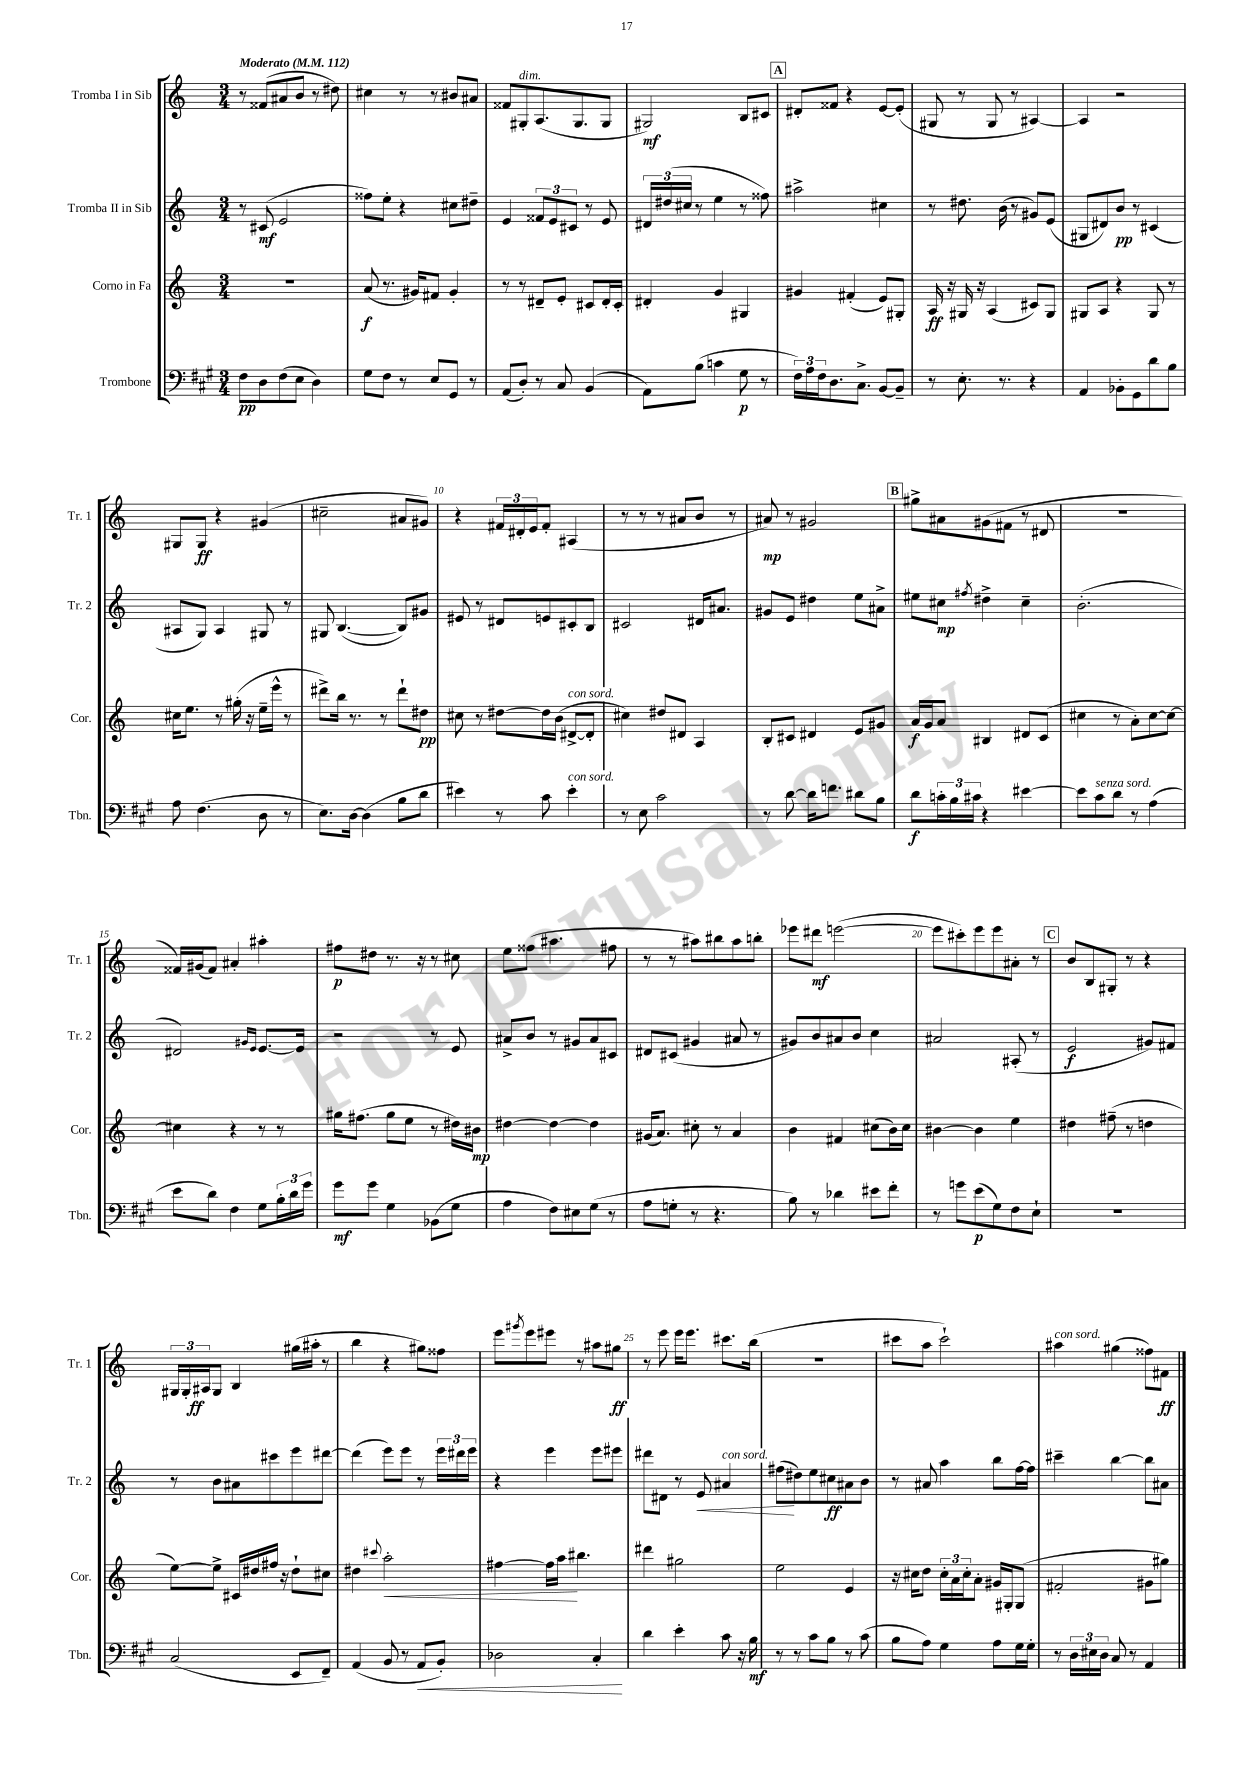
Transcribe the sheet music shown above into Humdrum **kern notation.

**kern	**dynam	**kern	**dynam	**kern	**dynam	**kern	**dynam
*part4	*part4	*part3	*part3	*part2	*part2	*part1	*part1
*staff4	*staff4	*staff3	*staff3	*staff2	*staff2	*staff1	*staff1
*I"Trombone	*	*I"Corno in Fa	*	*I"Tromba II in Sib	*	*I"Tromba I in Sib	*
*I'Tbn.	*	*I'Cor.	*	*I'Tr. 2	*	*I'Tr. 1	*
*clefF4	*	*clefG2	*	*clefG2	*	*clefG2	*
*k[f#c#g#]	*	*k[]	*	*k[]	*	*k[]	*
*M3/4	*	*M3/4	*	*M3/4	*	*M3/4	*
*MM112	*	*MM112	*	*MM112	*	*MM112	*
=1	=1	=1	=1	=1	=1	=1	=1
!	!	!	!	!	!	!LO:TX:a:B:t=Moderato	!
8F#\L	pp	2.r	.	8r	.	8r	.
8D\	.	.	.	(8c#X/	mf	(8f##X/L	.
(8F#\	.	.	.	2e/	.	8a#X/	.
8E\J	.	.	.	.	.	8b/J	.
4D\)	.	.	.	.	.	8r	.
.	.	.	.	.	.	8dd#X\)	.
=2	=2	=2	=2	=2	=2	=2	=2
8G#\L	.	(8a/	f	8ff##X\L)	.	4cc#X\	.
8F#\J	.	8.r	.	8ee'\J	.	.	.
8r	.	.	.	4r	.	8r	.
.	.	16g#X/KL)	.	.	.	.	.
8E/L	.	8f#X/J	.	.	.	8r	.
8GG#/J	.	4g#'/	.	8cc#X\L	.	8b#X/L	.
8r	.	.	.	8dd#X~\J	.	8a#X/J	.
=3	=3	=3	=3	=3	=3	=3	=3
(8AA/L	.	8r	.	4e/	.	8f##X/L	.
!	!	!	!	!	!	!LO:TX:a:i:t=dim.	!
8D'/J)	.	8r	.	.	.	8G#X'/	.
8r	.	8d#X~/L	.	12f##X/L	.	(8.A/	.
.	.	.	.	12e/	.	.	.
8C#/	.	8e'/J	.	.	.	.	.
.	.	.	.	12c#X/J	.	.	.
.	.	.	.	.	.	8.G#/	.
(4BB/	.	8c#X/L	.	8r	.	.	.
.	.	16d#'/L	.	8e/	.	8G#/J	.
.	.	16c#'/JJ	.	.	.	.	.
=4	=4	=4	=4	=4	=4	=4	=4
8AA\L)	.	4d#X'/	.	24d#X/LL	.	2G#X/)	mf
.	.	.	.	(24dd#X/	.	.	.
.	.	.	.	24cc#X/JJ	.	.	.
(8B\J	.	.	.	8r	.	.	.
4cn\	.	4g/	.	4ee\	.	.	.
8G#\	p	4G#X/	.	8r	.	8B/L	.
8r	.	.	.	8ff##X\)	.	8c#X/J	.
!!LO:REH:place=s1:t=A
=5	=5	=5	=5	=5	=5	=5	=5
24F#\LL)	.	4g#X/	.	2aa#X^\	.	8d#X'/L	.
24A\	.	.	.	.	.	.	.
24F#\J	.	.	.	.	.	.	.
8.D\	.	.	.	.	.	8f##X/J	.
.	.	(4f#X'/	.	.	.	4r	.
8.C#^\J	.	.	.	.	.	.	.
[8BB/L	.	8e/L)	.	4cc#X\	.	[8e/L	.
8BB~/J]	.	8G#X'/J	.	.	.	(8e'/J]	.
=6	=6	=6	=6	=6	=6	=6	=6
8r	.	16A/	ff	8r	.	8G#X/	.
.	.	16r	.	.	.	.	.
8.E'\	.	16G#X/	.	8.dd#X\	.	8r	.
.	.	16r	.	.	.	.	.
.	.	(4A/	.	.	.	8G#/	.
8.r	.	.	.	(16b\	.	.	.
.	.	.	.	8r	.	8r	.
4r	.	8c#X/L)	.	8g#X/L)	.	[4A#X/)	.
.	.	8G#/J	.	(8e/J	.	.	.
=7	=7	=7	=7	=7	=7	=7	=7
4AA/	.	8G#X/L	.	8G#X/L	.	4A#/]	.
.	.	8A/J	.	8d#X/)	.	.	.
8BB-X'\L	.	4r	.	8b/J	pp	2r	.
8GG#\	.	.	.	8r	.	.	.
8d\	.	8G#/	.	(4c#X/	.	.	.
8B\J	.	8r	.	.	.	.	.
!!LO:LB:g=z
=8	=8	=8	=8	=8	=8	=8	=8
8A\	.	16cc#X\KL	.	8A#X/L	.	8G#X/L	.
.	.	8.ee\J	.	.	.	.	.
(4.F#\	.	.	.	8G/J)	.	8G#/J	ff
.	.	8r	.	4A#/	.	4r	.
.	.	(16gg#X'\	.	.	.	.	.
.	.	16r	.	.	.	.	.
8D\	.	16ee~\LL	.	8G#X/	.	(4g#X/	.
.	.	16eee^^\JJ	.	.	.	.	.
8r	.	8r	.	8r	.	.	.
=9	=9	=9	=9	=9	=9	=9	=9
8.E\L)	.	8ddd#X^\L)	.	8G#X/	.	2cc#X~\	.
.	.	16bb\Jk	.	([4.B/	.	.	.
[16D\Jk	.	8.r	.	.	.	.	.
(4D\]	.	.	.	.	.	.	.
.	.	8r	.	.	.	.	.
8B\L	.	8ddd#`\L	.	8B/L])	.	8a#X/L	.
8d\J	.	8dd#X\J	pp	8g#X/J	.	8g#X/J)	.
=10	=10	=10	=10	=10	=10	=10	=10
4e#X\)	.	8cc#X\	.	8e#X/	.	4r	.
.	.	8r	.	8r	.	.	.
8r	.	[8dd#X\L	.	8d#X/L	.	24f#X/LL	.
.	.	.	.	.	.	24d#X'/	.
.	.	.	.	.	.	24e/J	.
8c#\	.	16dd#\L]	.	8en/	.	8f#'/J	.
.	.	(16b\JJ	.	.	.	.	.
!	!	!LO:TX:a:i:t=con sord.	!	!	!	!	!
!LO:TX:a:i:t=con sord.	!	!	!	!	!	!	!
4e#'\	.	[8d#X^/L	.	8c#X'/	.	(4A#X/	.
.	.	8d#'/J]	.	8B/J	.	.	.
=11	=11	=11	=11	=11	=11	=11	=11
8r	.	4cc#X\)	.	2c#X/	.	8r	.
8E\	.	.	.	.	.	8r	.
2c#\	.	8dd#X/L	.	.	.	8r	.
.	.	8d#X/J	.	.	.	8a#X/L	.
.	.	4A/	.	16d#X/KL	.	8b/J	.
.	.	.	.	8.a#X/J	.	.	.
.	.	.	.	.	.	8r	.
=12	=12	=12	=12	=12	=12	=12	=12
8r	.	8B'/L	.	8g#X/L	.	8a#X/)	mp
[8d\	.	8c#X/J	.	8e/J	.	8r	.
16d\KL]	.	4d#X/	.	4dd#X\	.	2g#X/	.
8.fn\J	.	.	.	.	.	.	.
8d#X\L	.	8e/L	.	8ee\L	.	.	.
8B\J	.	8g#X/J	.	8a#X^\J	.	.	.
!!LO:REH:place=s1:t=B
=13	=13	=13	=13	=13	=13	=13	=13
8d\L	f	16a/LL	f	8ee#X\L	.	8gg#X^\L	.
.	.	16g/J	.	.	.	.	.
24cn'\L	.	8a/J	.	8cc#X\J	mp	8a#X\	.
24B\	.	.	.	.	.	.	.
24c#X\JJ	.	.	.	.	.	.	.
.	.	.	.	8qff#X/	.	.	.
4r	.	4B#X/	.	4dd#X^\	.	(8g#X\	.
.	.	.	.	.	.	8f#X\J	.
[4e#X\	.	8d#X/L	.	4cc#~\	.	8r	.
.	.	(8c/J	.	.	.	8d#X/	.
=14	=14	=14	=14	=14	=14	=14	=14
8e#\L]	.	4cc#X\	.	(2.b'\	.	2.r	.
!LO:TX:a:i:t=senza sord.	!	!	!	!	!	!	!
8c#\	.	.	.	.	.	.	.
8d\J	.	8r	.	.	.	.	.
8r	.	8a'\L)	.	.	.	.	.
(4A\	.	[8cc#\	.	.	.	.	.
.	.	8cc#\J_	.	.	.	.	.
!!LO:LB:g=z
=15	=15	=15	=15	=15	=15	=15	=15
8e\L	.	4cc#X\]	.	2d#X/)	.	16f##X/LL)	.
.	.	.	.	.	.	(16g#X/J	.
8d\J)	.	.	.	.	.	8f##/J)	.
4F#\	.	4r	.	.	.	4a#X'/	.
.	.	.	.	16qqg#X/LL	.	.	.
.	.	.	.	16qqe/JJ	.	.	.
8G#\L	.	8r	.	[8.e/L	.	4aa#X'\	.
24B'\L	.	8r	.	.	.	.	.
24d\	.	.	.	.	.	.	.
.	.	.	.	16e/Jk]	.	.	.
24g#\JJ	.	.	.	.	.	.	.
=16	=16	=16	=16	=16	=16	=16	=16
8g#\L	mf	16gg#X\KL	.	2r	.	8ff#X\L	p
.	.	(8.ff#X\J	.	.	.	.	.
8g#\J	.	.	.	.	.	8dd#X\J	.
4G#\	.	8gg#\L	.	.	.	8.r	.
.	.	8ee\J	.	.	.	.	.
.	.	.	.	.	.	16r	.
(8BB-X\L	.	8r	.	8r	.	8r	.
8G#\J	.	16dd#X\LL)	.	8e/	.	8cc#X\	.
.	.	16b#X\JJ	mp	.	.	.	.
=17	=17	=17	=17	=17	=17	=17	=17
4A\	.	[4dd#X\	.	8a#X^/L	.	8ee\L	.
.	.	.	.	8b/J	.	(8ff##X\J	.
8F#\L)	.	4dd#\_	.	8r	.	4.aa#X\	.
8E#X\	.	.	.	8g#X/L	.	.	.
(8G#\J	.	4dd#\]	.	8a#/	.	.	.
8r	.	.	.	8c#X/J	.	8ff#X\	.
=18	=18	=18	=18	=18	=18	=18	=18
8A\L	.	(16g#X/KL	.	8d#X/L	.	8r	.
.	.	8.a/J)	.	.	.	.	.
8Gn'\J	.	.	.	(8c#X/J	.	8r	.
8r	.	8cc#X'\	.	4g#X/	.	8aa#X\L)	.
4.r	.	8r	.	.	.	8bb#X\	.
.	.	4a/	.	8a#X/	.	8aa#\	.
.	.	.	.	8r	.	8bbn'\J	.
=19	=19	=19	=19	=19	=19	=19	=19
8B\)	.	4b\	.	8g#X/L)	.	8eee-X\L	.
8r	.	.	.	8b/	.	8ddd#X\J	mf
4d-X\	.	4f#X/	.	8a#X/	.	([2eeen\	.
.	.	.	.	8b/J	.	.	.
8e#X\L	.	(8cc#X\L	.	4cc\	.	.	.
8f#'\J	.	16b\L)	.	.	.	.	.
.	.	16cc#\JJ	.	.	.	.	.
=20	=20	=20	=20	=20	=20	=20	=20
8r	.	[4b#X\	.	2a#X/	.	8eee\L]	.
8gn\L	.	.	.	.	.	8ccc#X'\)	.
(8e\	p	4b#\]	.	.	.	8eee\	.
8G#\)	.	.	.	.	.	8eee\	.
8F#\	.	4ee\	.	(8A#X'/	.	8a#X'\J	.
8E`\J	.	.	.	8r	.	8r	.
!!LO:REH:place=s1:t=C
=21	=21	=21	=21	=21	=21	=21	=21
2.r	.	4dd#X\	.	2e/	f	8b/L	.
.	.	.	.	.	.	8B/	.
.	.	(8ff#X~\	.	.	.	8G#X'/J	.
.	.	8r	.	.	.	8r	.
.	.	4ddn\	.	8g#X/L)	.	4r	.
.	.	.	.	8f#X/J	.	.	.
!!LO:LB:g=z
=22	=22	=22	=22	=22	=22	=22	=22
(2C#/	.	[8ee\L)	.	8r	.	24G#X/LL	.
.	.	.	.	.	.	24G#'/	.
.	.	.	.	.	.	24A#X/J	ff
.	.	8ee^\J]	.	8b\L	.	8G#/J	.
.	.	16c#X/LL	.	8a#X\	.	4B/	.
.	.	16dd#X/	.	.	.	.	.
.	.	16ff#X/JJ	.	8ccc#X\	.	.	.
.	.	16r	.	.	.	.	.
8EE/L	.	8dd#`\L	.	8eee\	.	(16gg#X\LL	.
.	.	.	.	.	.	16aa#X'\JJ	.
8FF#~/J)	.	8cc#X\J	.	[8ddd#X\J	.	8r	.
=23	=23	=23	=23	=23	=23	=23	=23
(4AA/	.	4dd#X\	.	(4ddd#\]	.	4bb\	.
.	.	8qqccc#X/	.	.	.	.	.
!	!	!	!LO:HP:b	!	!	!	!
8BB/	.	2aa'\	<	8eee\L)	.	4r	.
8r	.	.	.	8eee\J	.	.	.
!	!LO:HP:b	!	!	!	!	!	!
8AA/L	<	.	.	8r	.	8gg#X\L)	.
8BB'/J)	.	.	.	24eee\LL	.	8ff##X\J	.
.	.	.	.	24ddd#X\	.	.	.
.	.	.	.	24eee\JJ	.	.	.
=24	=24	=24	=24	=24	=24	=24	=24
2D-X\	.	[4ff#X\	.	4r	.	8eee\L	.
.	.	.	.	.	.	8qggg#X/	.
.	.	.	.	.	.	8eee\	.
.	.	16ff#\LL]	.	4eee\	.	8eee#X\J	.
.	.	16aa\JJ	.	.	.	.	.
.	.	4.bb#X\	[	.	.	8r	.
4C#'/	.	.	.	8eee\L	.	8aa#X\L	.
.	.	.	.	8eee#X\J	.	8gg#X\J	ff
.	[	.	.	.	.	.	.
=25	=25	=25	=25	=25	=25	=25	=25
4d\	.	4ddd#X\	.	8ddd#X\L	.	8r	.
.	.	.	.	8d#X\J	.	8eee\	.
4e'\	.	2gg#X\	.	8r	.	16eee\KL	.
.	.	.	.	.	.	8.eee\J	.
!	!	!	!	!	!LO:HP:b	!	!
.	.	.	.	8e/	<	.	.
!	!	!	!	!LO:TX:a:i:t=con sord.	!	!	!
8c#\	.	.	.	4a#X/	.	8.ccc#X\L	.
16r	.	.	.	.	.	.	.
16B\	mf	.	.	.	.	(16bb\Jk	.
=26	=26	=26	=26	=26	=26	=26	=26
8r	.	2ee\	.	(8ff#X\L	.	2.r	.
8r	.	.	.	8dd#X\)	[	.	.
8c#\L	.	.	.	8ee\	.	.	.
8B\J	.	.	.	8cc#X\	ff	.	.
8r	.	4e/	.	8a#X\	.	.	.
(8c#\	.	.	.	8b\J	.	.	.
=27	=27	=27	=27	=27	=27	=27	=27
8B\L	.	16r	.	8r	.	8ccc#X\L	.
.	.	16cc#X\KL	.	.	.	.	.
8A\J)	.	8dd\J	.	8a#X/	.	8aa\J	.
4G#\	.	24cc#'\LL	.	4aa\	.	2ccc#`\)	.
.	.	24a\	.	.	.	.	.
.	.	24cc#'\J	.	.	.	.	.
.	.	8a'\J	.	.	.	.	.
8A\L	.	16g#X/LL	.	8bb\L	.	.	.
.	.	16G#X'/J	.	.	.	.	.
16G#\L	.	(8G#/J	.	[16ff\L	.	.	.
16G#'\JJ	.	.	.	16ff\JJ]	.	.	.
=28	=28	=28	=28	=28	=28	=28	=28
!	!	!	!	!	!	!LO:TX:a:i:t=con sord.	!
8r	.	2f#X'/	.	4ccc#X~\	.	4aa#X\	.
24D\LL	.	.	.	.	.	.	.
24E#X\	.	.	.	.	.	.	.
24D\JJ	.	.	.	.	.	.	.
8C#/	.	.	.	[4bb\	.	(4gg#X\	.
8r	.	.	.	.	.	.	.
4AA/	.	8g#X\L	.	8bb\L]	.	8ff##X\L)	.
.	.	8gg#X\J)	.	8a#X\J	.	8f#X\J	ff
==	==	==	==	==	==	==	==
*-	*-	*-	*-	*-	*-	*-	*-
